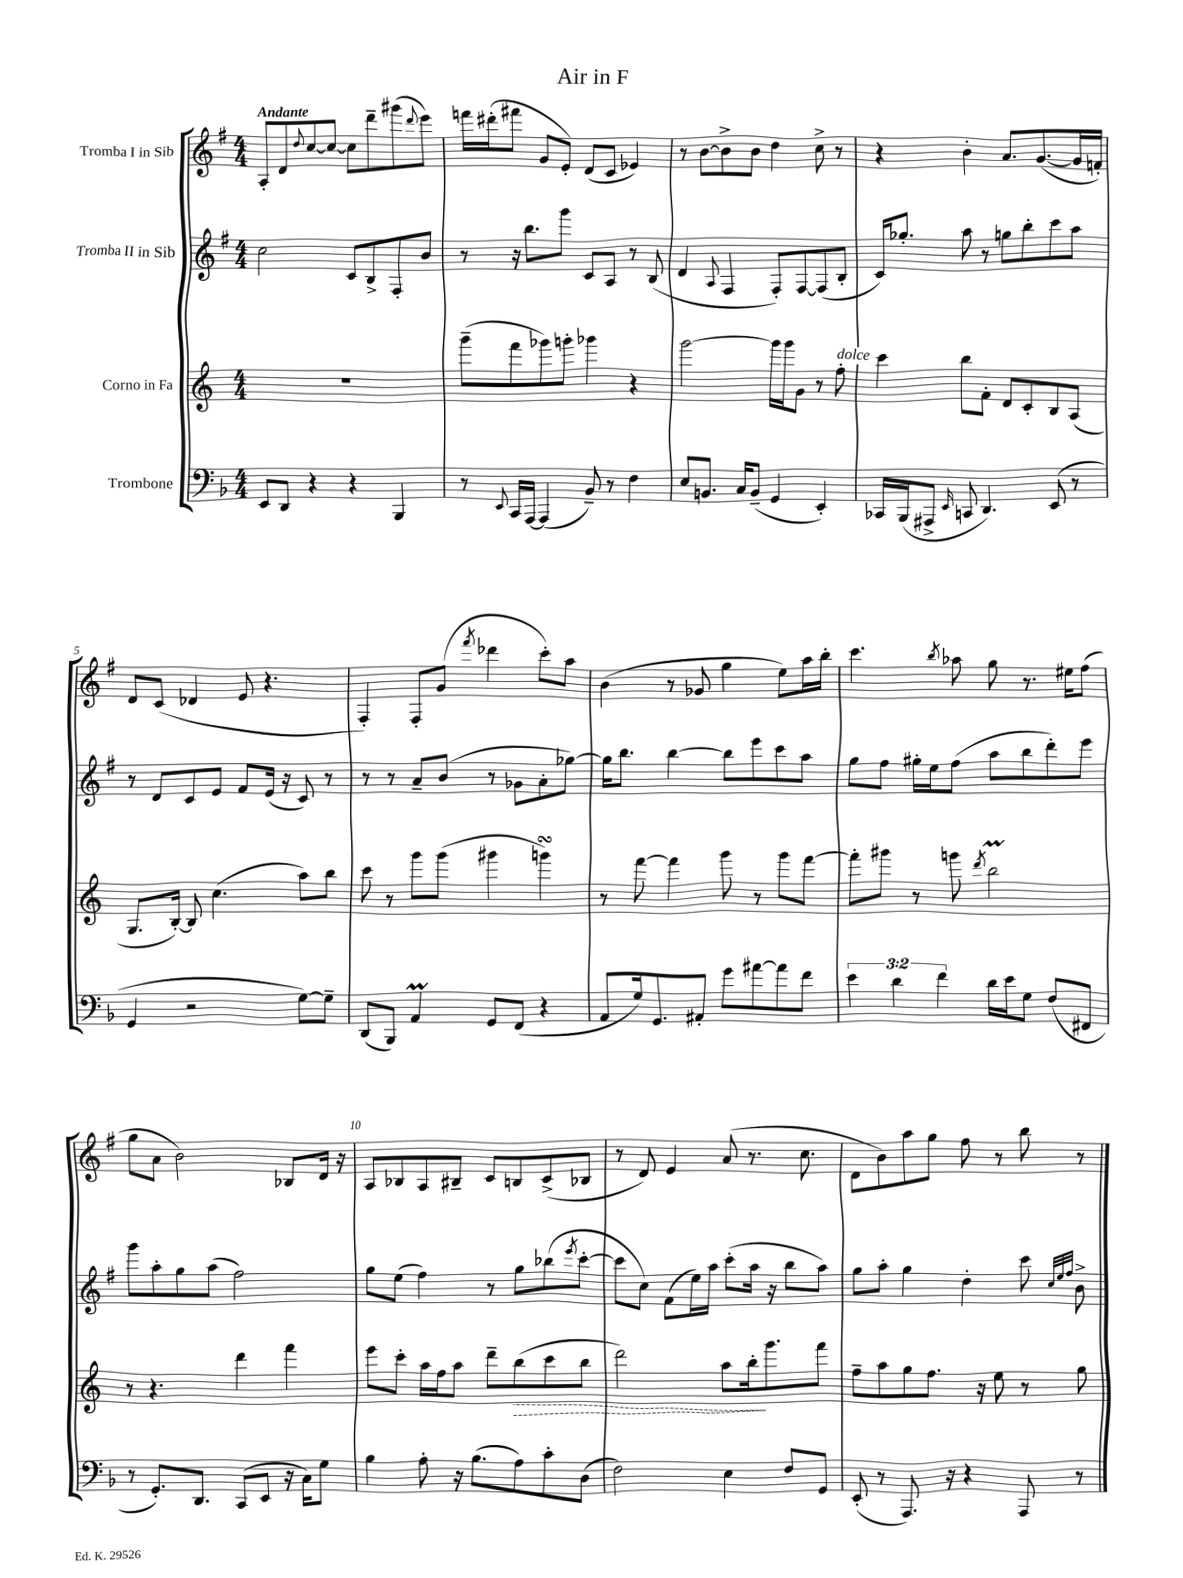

**kern	**kern	**dynam	**kern	**kern
*part4	*part3	*part3	*part2	*part1
*staff4	*staff3	*staff3	*staff2	*staff1
*I"Trombone	*I"Corno in Fa	*	*I"Tromba II in Sib	*I"Tromba I in Sib
*clefF4	*clefG2	*	*clefG2	*clefG2
*k[b-]	*k[]	*	*k[f#]	*k[f#]
*M4/4	*M4/4	*	*M4/4	*M4/4
=1	=1	=1	=1	=1
!	!	!	!	!LO:TX:a:B:t=Andante
8EE/L	1r	.	2cc\	8A'/L
8DD/J	.	.	.	8d/
.	.	.	.	8qqdd/
4r	.	.	.	[8cc/
.	.	.	.	8cc/J_
4r	.	.	8c/L	8cc\L]
.	.	.	8B^/	8ddd~\
4BBB-/	.	.	8F#'/	(8ggg#X\
.	.	.	.	8qqddd/
.	.	.	8b/J	8eee\J)
=2	=2	=2	=2	=2
8r	(8ggg~\L	.	8r	16fffn\LL
.	.	.	.	(16ddd#X'\J
8qqEE/	.	.	.	.
16CC/LL	8fff\	.	16r	8fff#X\J
[16AAA/JJ	.	.	8.bb\L	.
(4AAA/]	8ggg-X\)	.	.	8g/L
.	8gggn'\J	.	8ggg\J	8e'/J)
8BB-~/)	4ggg-X\	.	8c/L	(8d/L
8r	.	.	8A/J	8c/J
4F\	4r	.	8r	4e-X/)
.	.	.	(8B/	.
=3	=3	=3	=3	=3
8E/L	[2ggg\	.	4d/	8r
8.BBn/J	.	.	.	[8b\L
.	.	.	8qqA/	.
.	.	.	4F#/	8b^\]
16C/KL	.	.	.	.
(8BB~/J	.	.	.	8b\J
4GG/	16ggg\LL]	.	8F#'/L)	4dd\
.	16ggg\J	.	.	.
.	8g\J	.	[8F#/	.
4EE'/)	8r	.	(8F#/]	8cc^\
!	!LO:TX:a:i:t=dolce	!	!	!
.	8ff'\	.	8B'/J	8r
=4	=4	=4	=4	=4
16CC-X/LL	4ccc\	.	16c/KL)	4r
(16BBB-/J	.	.	8.gg-X'/J	.
8AAA#X^/J	.	.	.	.
16qqEE/	.	.	.	.
8CCn/	8bb\L	.	8aa\	4b'\
4.DD/)	8f'\J	.	8r	.
.	8d/L	.	8ggn\L	8.a/L
.	8c'/	.	8bb'\	.
.	.	.	.	([8.g/
(8EE/	8B/	.	8ccc\	.
8r	(8A/J	.	8aa\J	16g/L]
.	.	.	.	16fn'/JJ)
!!LO:LB:g=z
=5	=5	=5	=5	=5
4GG/	8.G/L	.	8r	8d/L
.	.	.	8d/L	(8c/J
.	[16B'/Jk)	.	.	.
2r	8B/]	.	8c/	4d-X/
.	(4.cc\	.	8e/J	.
.	.	.	8f#/L	8e/
.	.	.	(16e/Jk	4.r
.	.	.	16r	.
[8G\L)	8aa\L)	.	8c/)	.
8G~\J]	8bb\J	.	8r	.
=6	=6	=6	=6	=6
(8DD/L	8ccc\	.	8r	4F#'/)
8BBB-/J)	8r	.	8r	.
4AAm/	8ggg\L	.	8a~/L	8F#'/L
.	(8ggg\J	.	(8b/J	(8g/J
.	.	.	.	8qfff#/
8GG/L	4ggg#X\	.	8r	4ddd-X\
(8FF/J	.	.	8g-X\L	.
4r	4gggnsSSS\)	.	8a'\	8ccc'\L)
.	.	.	[8gg-X\J)	8aa\J
=7	=7	=7	=7	=7
8AA/L	8r	.	16gg-\KL]	(4b\
.	.	.	8.bb\J	.
16G/k)	[8fff\	.	.	.
8.GG/	.	.	.	.
.	4fff\]	.	[4bb\	8r
8AA#X'/J	.	.	.	8g-X/
8g\L	8ggg\	.	8bb\L]	4gg\
[8a#X\	8r	.	8eee\	.
8a#\]	8ggg\L	.	8ccc\	8ee\L)
8f\J	[8fff\J	.	8aa\J	16aa\L
.	.	.	.	16bb'\JJ
=8	=8	=8	=8	=8
6e\	8fff'\L]	.	8gg\L	4.ccc\
.	8ggg#X\J	.	8ff#\J	.
6d\	.	.	.	.
.	8r	.	16gg#X'\LL	.
.	.	.	16ee\J	.
6f\	.	.	.	.
.	.	.	.	8qbb/
.	8gggn\	.	(8ff#\J	8aa-X\
.	8qddd/	.	.	.
16d\LL	2bbm\	.	8aa\L	8gg\
16e\J	.	.	.	.
8G\J	.	.	8bb\	8.r
(8F/L	.	.	8ddd'\)	.
.	.	.	.	16ee#X\KL
8FF#X/J	.	.	8eee\J	(8ff#\J
!!LO:LB:g=z
=9	=9	=9	=9	=9
8r	8r	.	8ggg\L	8gg\L
8.GG'/L)	4.r	.	8aa'\	8a\J
.	.	.	8gg\	2b\)
8.DD/J	.	.	.	.
.	.	.	(8aa\J	.
(8CC/L	4ddd\	.	2ff#\)	.
8EE/J	.	.	.	.
16r	4fff\	.	.	8B-X/L
16C\KL)	.	.	.	.
8G\J	.	.	.	16d/Jk
.	.	.	.	16r
=10	=10	=10	=10	=10
4B-\	8eee\L	.	8gg\L	8A/L
.	8ccc'\J	.	(8ee\J	8B-X/
8A'\	16aa\LL	.	4ff#\)	8A/
.	16ff\J	.	.	.
16r	8aa\J	.	.	8B#X~/J
(8.B-\L	.	.	.	.
.	8ddd~\L	.	8r	8c/L
!	!	!LO:HP:b	!	!
8A\)	(8bb\	>	8gg\L	8Bn/
8c'\	8ccc\	.	(8bb-X\	(8c^/
.	.	.	8qeee/	.
(8D\J	8bb\J	.	[8ccc'\J	8B-X/J
=11	=11	=11	=11	=11
2F\)	2ddd\)	.	8ccc\L]	8r
.	.	.	8cc\J)	8d/)
.	.	.	(8f#\L	4e/
.	.	.	16ee\L)	.
.	.	.	16aa\JJ	.
4E\	8aa\L	.	(8ccc'\L	(8a/
.	16bb'\k	.	16aa\Jk	8.r
.	8.ggg\	]	16r	.
8F/L	.	.	8bb\L	.
.	.	.	.	8.cc\
8GG/J	8fff\J	.	8aa\J)	.
=12	=12	=12	=12	=12
(8EE'/	8ff~\L	.	8gg\L	8d\L
8r	8aa\	.	8aa'\J	8b\)
8.AAA/)	8gg\	.	4gg\	8aa\
.	8.ff\J	.	.	8gg\J
16r	.	.	.	.
4r	.	.	4dd'\	8ff#\
.	16r	.	.	.
.	8ee\	.	.	8r
8AAA/	8r	.	8ccc\	8bb\
.	.	.	32qqcc/LLL	.
.	.	.	32qqee/	.
.	.	.	32qqff#/JJJ	.
8r	8gg\	.	8b^\	8r
==	==	==	==	==
*-	*-	*-	*-	*-
